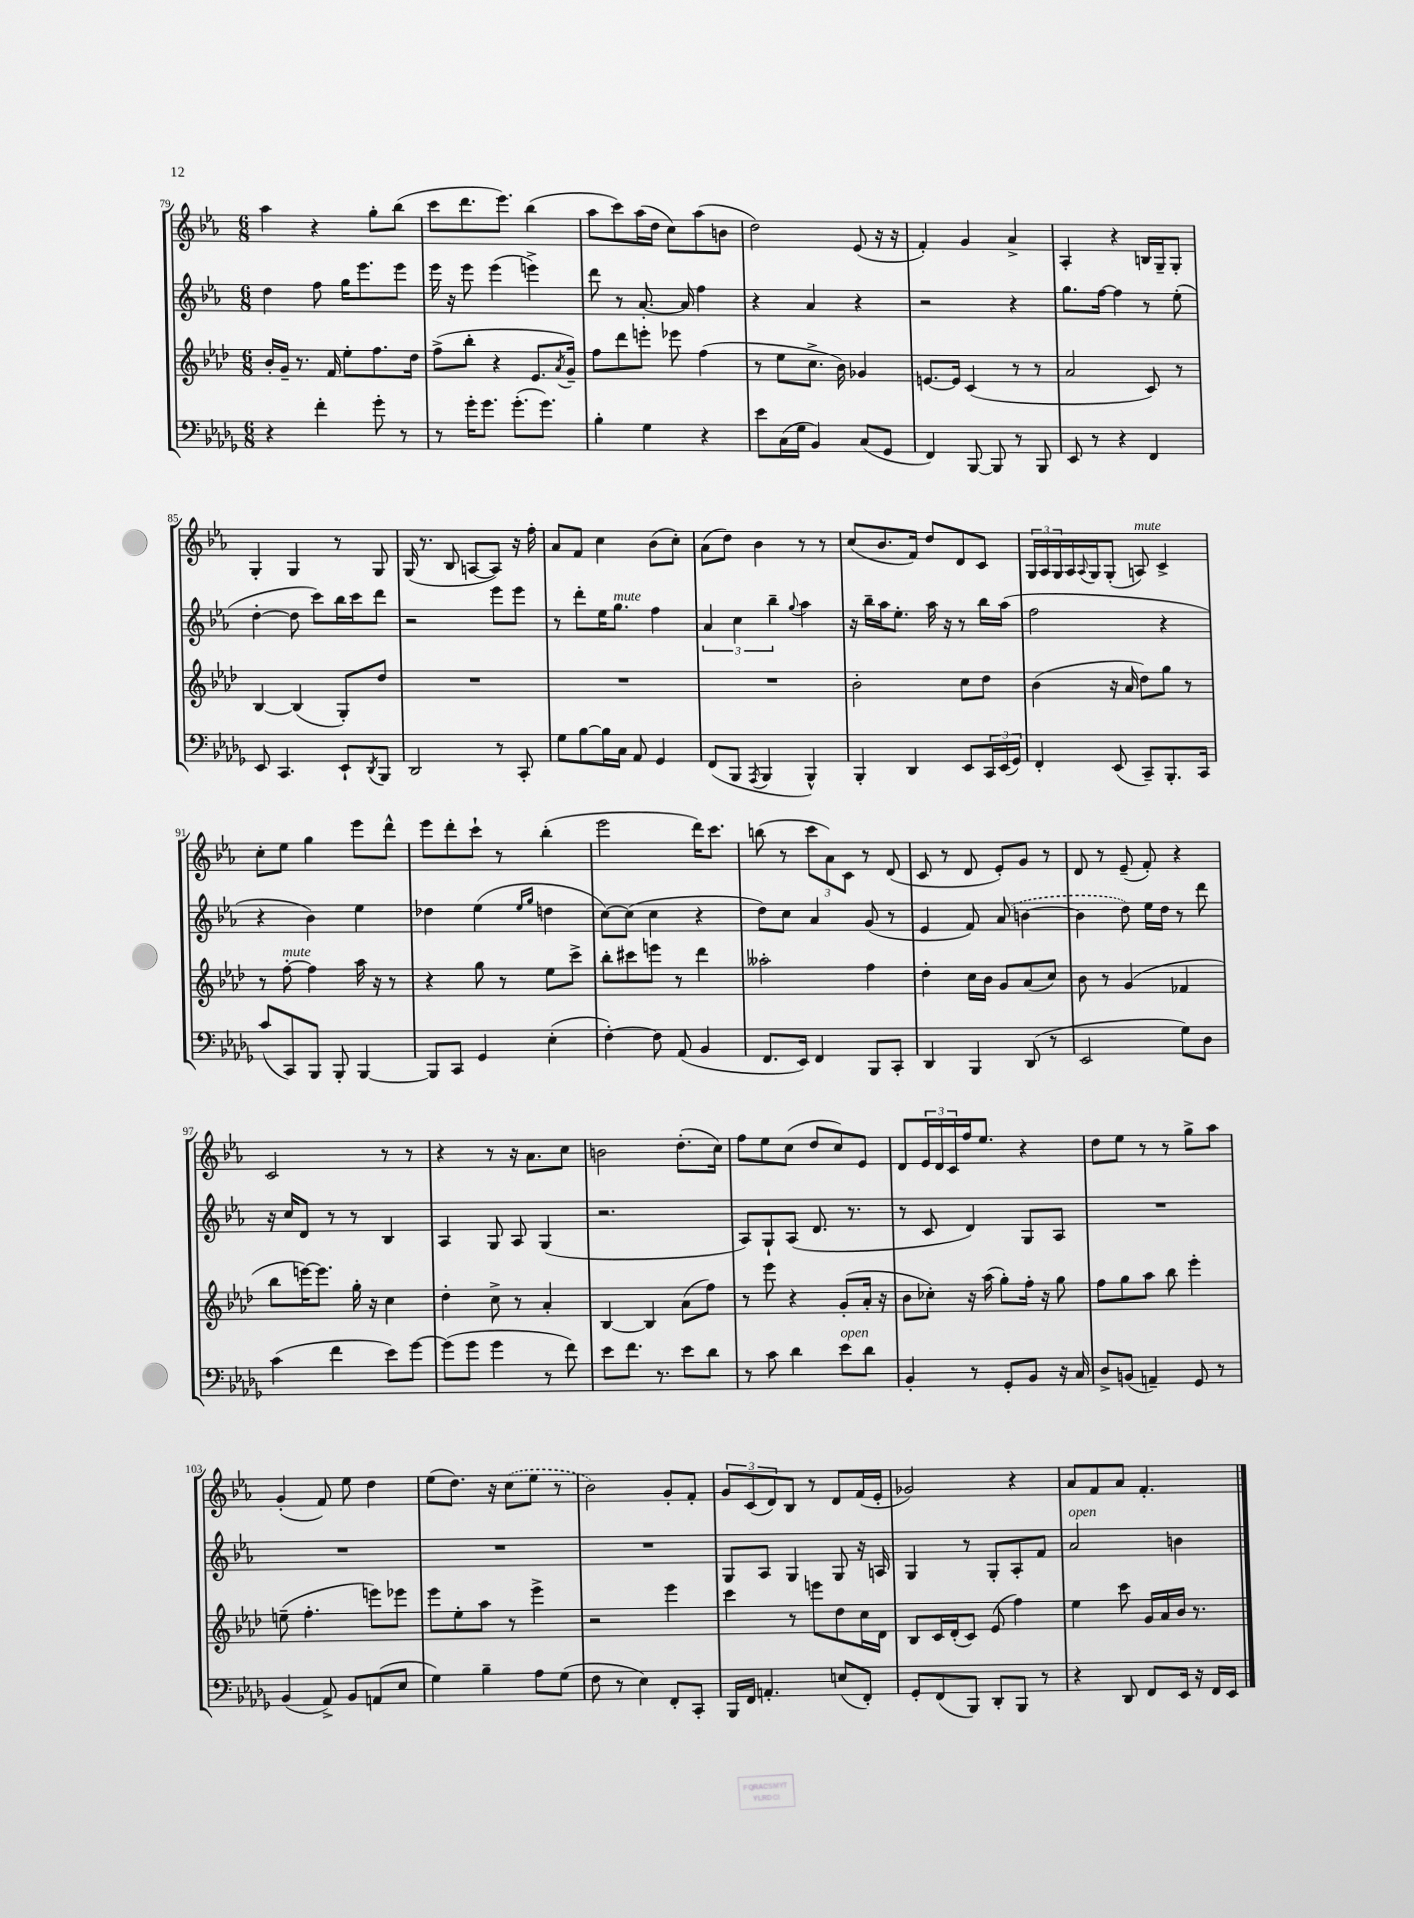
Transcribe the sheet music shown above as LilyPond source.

<<
\new StaffGroup <<
\new Staff = "s0" {
    \clef treble \key ees \major \numericTimeSignature \time 6/8
    aes''4 r4 g''8-. bes''8( |
    c'''8 d'''8. ees'''8.) bes''4( |
    aes''8 c'''8) aes''16( d''16 c''8) aes''8( b'8 |
    d''2) ees'8( r16 r16 |
    f'4-.) g'4 aes'4-> |
    aes4-. r4 b16 g16-- g8-. |
    g4-. g4 r8 g8 |
    g16( r8. bes8 a8~ a8) r16 f''16-. |
    aes'8 f'8 c''4 bes'8( c''8-.) |
    aes'8( d''8) bes'4 r8 r8 |
    c''8( bes'8. f'16) d''8 d'8 c'8 |
    \tuplet 3/2 { g16 aes16 g16 } aes16 \appoggiatura { aes8 } g16 g8-.( a8^\markup { \italic "mute" }) c'4-> |
    c''8-. ees''8 g''4 ees'''8 d'''8-^ |
    ees'''8 d'''8-. c'''8-! r8 bes''4-.( |
    ees'''2 d'''16) c'''8. |
    b''8( r8 \tuplet 3/2 { c'''8 aes'8) c'8 } r8 d'8( |
    c'8 r8 d'8 ees'8-.) g'8 r8 |
    d'8 r8 ees'8--( f'8-.) r4 |
    c'2 r8 r8 |
    r4 r8 r16 aes'8. c''8 |
    b'2 d''8.-.( c''16) |
    f''8 ees''8 c''8( d''8 c''8) ees'8 |
    d'8 \tuplet 3/2 { ees'16 d'16 c'16 } f''16 ees''8. r4 |
    d''8 ees''8 r8 r8 g''8-> aes''8 |
    g'4-.( f'8) ees''8 d''4 |
    ees''8( d''8.) r16 \once \slurDashed c''8( ees''8 r8 |
    bes'2) g'8-. f'8-. |
    \tuplet 3/2 { g'8 c'8( d'8) } bes8 r8 d'8 f'16( ees'16-. |
    ges'2) r4 |
    aes'8 f'8 aes'8 f'4.-. \bar "|." |
}
\new Staff = "s1" {
    \clef treble \key ees \major \numericTimeSignature \time 6/8
    d''4 f''8 g''16 ees'''8. ees'''8 |
    ees'''16 r16 ees'''8 ees'''4( e'''4->) |
    d'''8 r8 aes'8.~-. aes'16 f''4 |
    r4 aes'4 r4 |
    r2 r4 |
    g''8. f''16~ f''4 r8 ees''8-.( |
    d''4~-. d''8 c'''8) bes''16 c'''16 d'''8 |
    r2 ees'''8 ees'''8 |
    r8 d'''8-. ees''16 g''8.^\markup { \italic "mute" } f''4 |
    \tuplet 3/2 { aes'4 c''4 bes''4-- } \appoggiatura { g''8 } aes''4 |
    r16 bes''16-- aes''16 ees''8.-. aes''16 r16 r8 bes''16 aes''16( |
    f''2 r4 |
    r4 bes'4) ees''4 |
    des''4 ees''4( \grace { ees''16 g''16 } d''4 |
    c''8~) c''8( c''4 r4 |
    d''8) c''8 aes'4 g'8( r8 |
    ees'4 f'8) \once \slurDashed aes'8( b'4~ |
    b'4 d''8) ees''16 d''16 r8 d'''8 |
    r16 c''16 d'8 r8 r8 bes4 |
    aes4 g8 aes8 g4( |
    r2. |
    aes8) g8-! aes8( d'8. r8. |
    r8 c'8 d'4) g8 aes8 |
    R2. |
    R2. |
    R2. |
    R2. |
    g8 aes8 g4 g8 r16 a16 |
    g4 r8 g8-. aes8-. f'8 |
    aes'2^\markup { \italic "open" } b'4 \bar "|." |
}
\new Staff = "s2" {
    \clef treble \key aes \major \numericTimeSignature \time 6/8
    bes'16-. g'16-- r8. f'16 ees''8-. f''8. des''16 |
    f''8->( bes''8-. r4 ees'8. \acciaccatura { aes'8 } g'16--) |
    f''8 des'''8 e'''8-. ees'''8 f''4( |
    r8 ees''8 c''8.-> bes'16) ges'4 |
    e'8.~ e'16 c'4( r8 r8 |
    aes'2 c'8) r8 |
    bes4~ bes4( g8-.) des''8 |
    R2. |
    R2. |
    R2. |
    bes'2-. c''8 des''8 |
    bes'4( r16 aes'16 des''8) g''8 r8 |
    r8 f''8~-.^\markup { \italic "mute" } f''4 aes''16 r16 r8 |
    r4 g''8 r8 ees''8 c'''8-> |
    bes''8-. cis'''8 e'''8 r8 des'''4 |
    aeses''2-. f''4 |
    des''4-. c''16 bes'16 g'8 aes'8( c''8) |
    bes'8 r8 g'4( fes'4 |
    bes''8 e'''16~) e'''8. g''16-. r16 c''4 |
    des''4-. c''8-> r8 aes'4-. |
    bes4~ bes4 aes'8( f''8) |
    r8 ees'''8 r4 g'8-.( aes'16-. r16 |
    bes'8 ces''8-.) r16 aes''16( g''8-.) f''16-. r16 g''8 |
    f''8 g''8 aes''8 bes''8 ees'''4-. |
    e''8--( f''4.-. e'''8) ees'''8 |
    ees'''8 ees''8-. aes''8 r8 ees'''4-> |
    r2 ees'''4 |
    c'''4 r8 e'''8 des''8 c''16 des'16 |
    bes8 c'16 des'16-.( c'8) ees'8( f''4) |
    ees''4 c'''8 g'16 aes'16 bes'16 r8. \bar "|." |
}
\new Staff = "s3" {
    \clef bass \key des \major \numericTimeSignature \time 6/8
    r4 f'4-. ges'8-. r8 |
    r8 ges'16-. ges'8. ges'8.-.( ges'8.) |
    bes4-. ges4 r4 |
    ees'8 c16( ges16 bes,4) c8( ges,8 |
    f,4) bes,,8~ bes,,8 r8 bes,,8 |
    ees,8 r8 r4 f,4 |
    ees,8 c,4. ees,8-! \acciaccatura { des,8 } bes,,8 |
    des,2 r8 c,8-. |
    ges8 bes8~ bes16 c16 aes,8 ges,4 |
    f,8( bes,,8 \acciaccatura { aes,,8 } bes,,4 bes,,4-^) |
    bes,,4-. des,4 ees,8 \tuplet 3/2 { c,16 ees,16( ges,16) } |
    f,4-. ees,8( c,8--) bes,,8.-. c,16 |
    c'8( c,8) bes,,8 bes,,8-. bes,,4~ |
    bes,,8 c,8 ges,4 ees4-.( |
    f4~-.) f8 aes,8( bes,4 |
    f,8. ees,16) f,4 bes,,8 c,8-. |
    des,4 bes,,4 des,8( r8 |
    ees,2 ges8) des8 |
    c'4( f'4 ees'8) ges'8~ |
    ges'8( ges'8 ges'4 r8 f'8) |
    ees'8 f'8. r8. ees'8 des'8 |
    r8 c'8 des'4 ees'8^\markup { \italic "open" } des'8 |
    bes,4-. r8 ges,8-. bes,8 r16 c16 |
    des8-> b,8( a,4--) ges,8 r8 |
    bes,4( aes,8->) bes,8 a,8( ees8 |
    ges4) bes4-- aes8 ges8( |
    f8 r8 ees4) f,8-. c,8-. |
    bes,,16 f,16 a,4.-. e8( f,8-.) |
    ges,8-. f,8( bes,,8) des,8-. bes,,8 r8 |
    r4 des,8 f,8 ees,16 r16 f,16 ees,16 \bar "|." |
}
>>
>>
\layout { \context { \Score currentBarNumber = #79 } }
